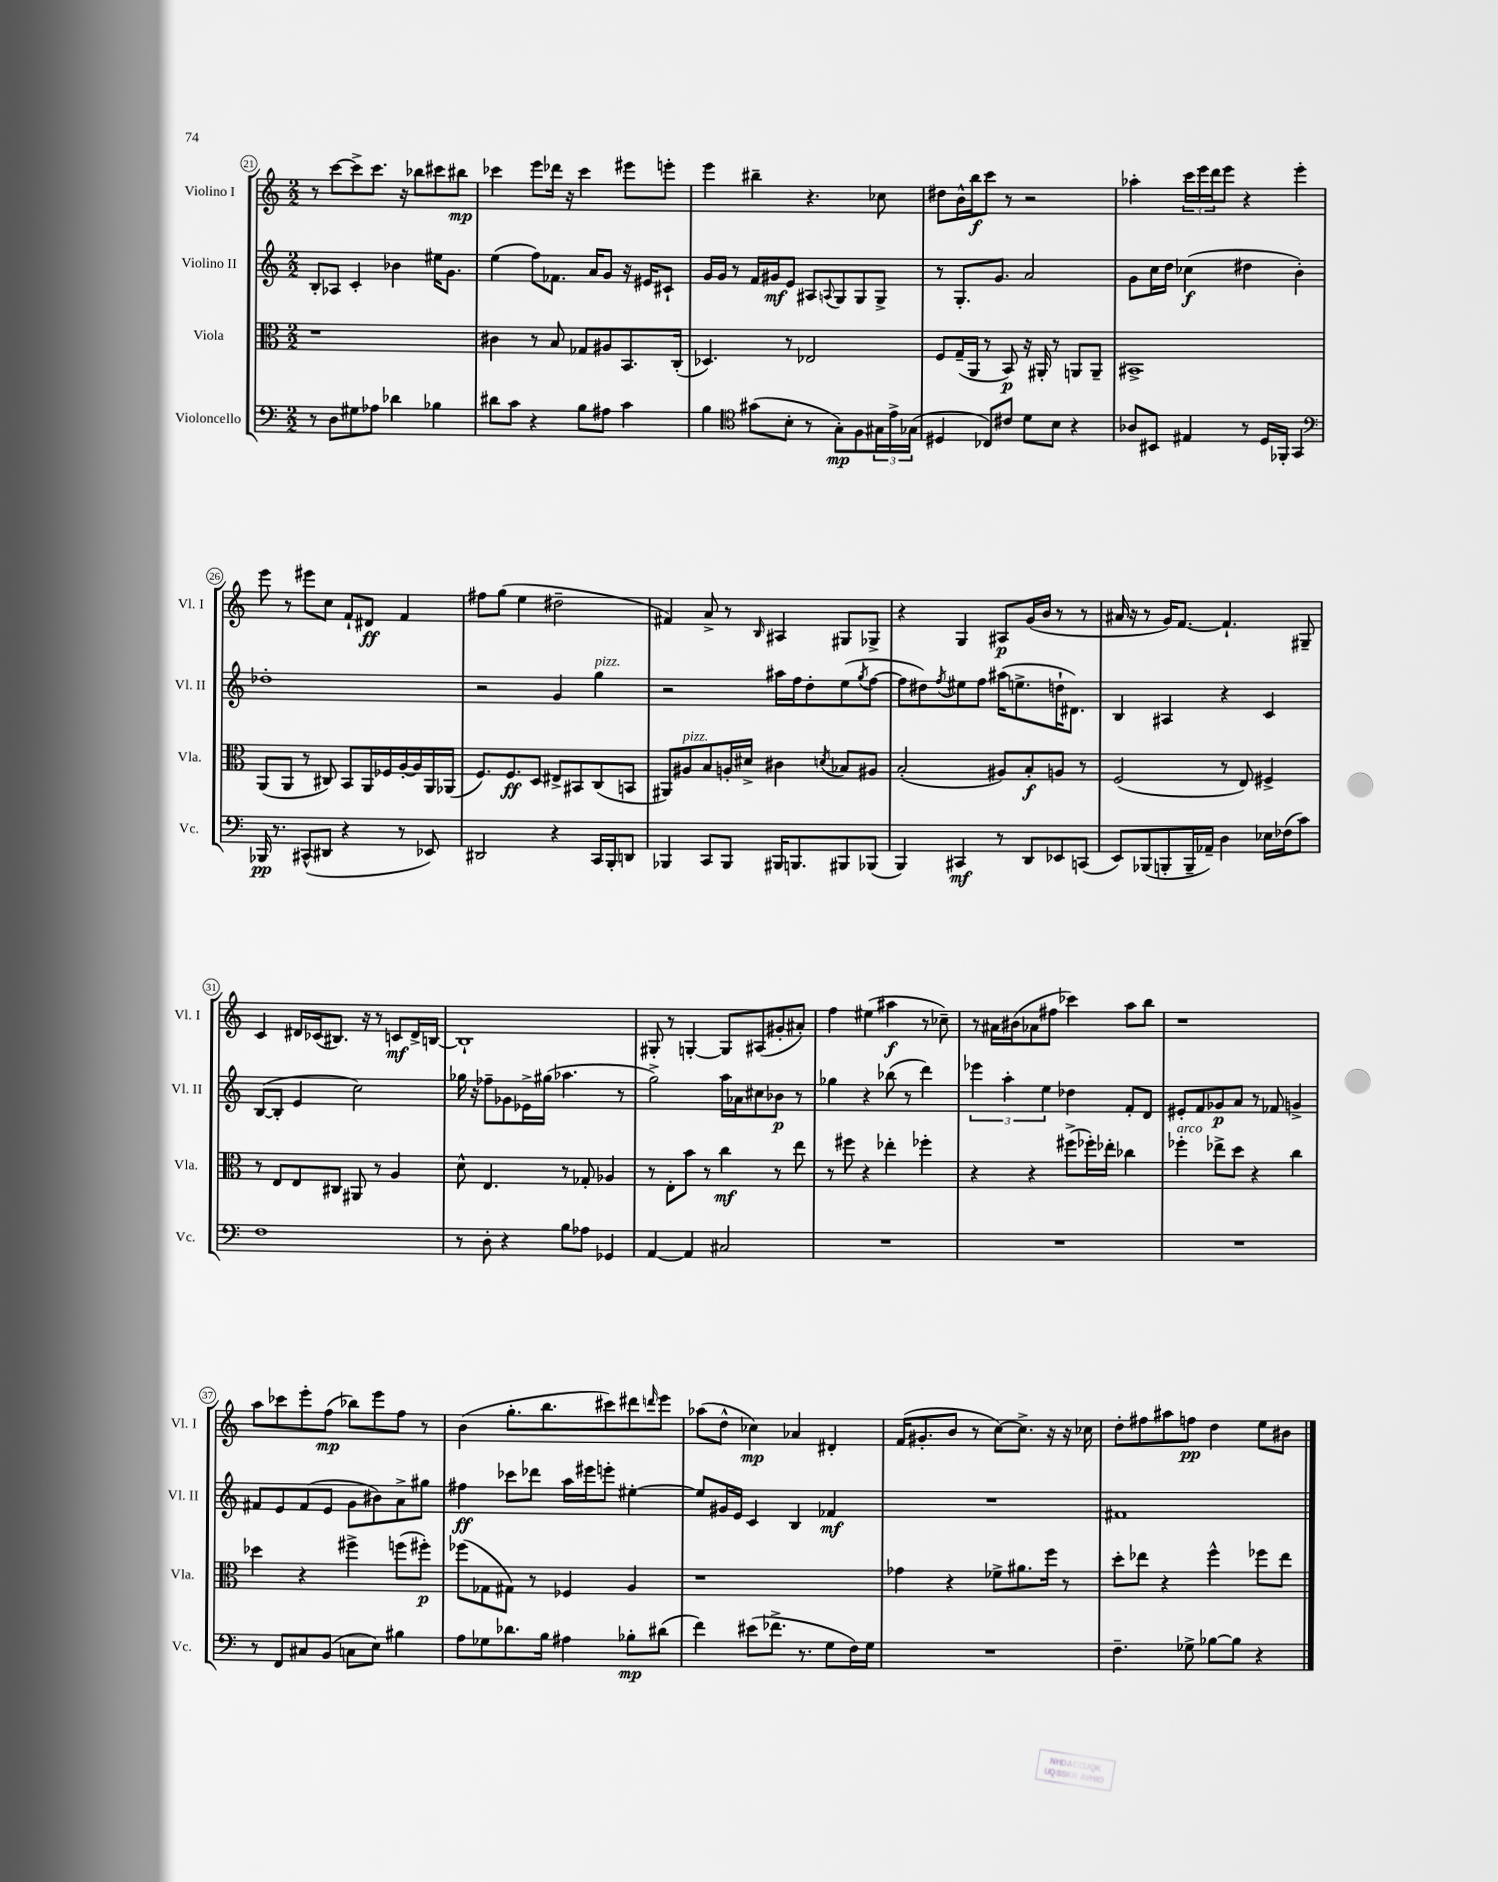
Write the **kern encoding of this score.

**kern	**dynam	**kern	**dynam	**kern	**dynam	**kern	**dynam
*part4	*part4	*part3	*part3	*part2	*part2	*part1	*part1
*staff4	*staff4	*staff3	*staff3	*staff2	*staff2	*staff1	*staff1
*I"Violoncello	*	*I"Viola	*	*I"Violino II	*	*I"Violino I	*
*I'Vc.	*	*I'Vla.	*	*I'Vl. II	*	*I'Vl. I	*
*clefF4	*	*clefC3	*	*clefG2	*	*clefG2	*
*k[]	*	*k[]	*	*k[]	*	*k[]	*
*M2/2	*	*M2/2	*	*M2/2	*	*M2/2	*
=21	=21	=21	=21	=21	=21	=21	=21
8r	.	1r	.	8B'/L	.	8r	.
8D\L	.	.	.	8A-X/J	.	[8ccc\L	.
8G#X\	.	.	.	4c'/	.	8ccc^\]	.
8A-X\J	.	.	.	.	.	8.ccc\J	.
4d-X\	.	.	.	4b-X\	.	.	.
.	.	.	.	.	.	16r	.
.	.	.	.	.	.	8bb-X\L	.
4B-X\	.	.	.	16ee#X\KL	.	8ccc#X\	.
.	.	.	.	8.g\J	.	.	.
.	.	.	.	.	.	8bb#X\J	mp
=22	=22	=22	=22	=22	=22	=22	=22
8d#X\L	.	4c#X\	.	(4ee\	.	4ccc-X\	.
8c\J	.	.	.	.	.	.	.
4r	.	8r	.	8ff\L)	.	8eee\L	.
.	.	8B/	.	8.f-X\J	.	16ddd-X\Jk	.
.	.	.	.	.	.	16r	.
8B\L	.	8G-X/L	.	.	.	4ccc-\	.
.	.	.	.	16a/KL	.	.	.
8A#X\J	.	8A#X/	.	8g/J	.	.	.
4c\	.	8.BB/	.	16r	.	8eee#X\L	.
.	.	.	.	16e#X/KL	.	.	.
.	.	.	.	8c#X`/J	.	8eeen'\J	.
.	.	(16C'/Jk	.	.	.	.	.
=23	=23	=23	=23	=23	=23	=23	=23
4B\	.	4.D-X/)	.	16g/LL	.	4eee\	.
.	.	.	.	16g/JJ	.	.	.
.	.	.	.	8r	.	.	.
*clefC4	*	*	*	*	*	*	*
(8g#X\L	.	.	.	16f/LL	.	4bb#X~\	.
.	.	.	.	16g#X/J	mf	.	.
8B'\J	.	8r	.	8e/J	.	.	.
8r	.	2E-X/	.	8A#X/L	.	4.r	.
.	.	.	.	8qqAn/	.	.	.
8G'\L)	mp	.	.	8G/	.	.	.
8F\	.	.	.	8G/	.	.	.
24G#X\L	.	.	.	8G^/J	.	8cc-X\	.
24e^\	.	.	.	.	.	.	.
(24G-X\JJ	.	.	.	.	.	.	.
=24	=24	=24	=24	=24	=24	=24	=24
4D#X/	.	8F/L	.	8r	.	8dd#X\L	.
.	.	(16G~/L	.	8.G'/L	.	16b^^\L	.
.	.	16AA/JJ	.	.	.	16bb\J	f
8C-X/L)	.	8r	.	.	.	8ccc\J	.
.	.	.	.	8.g/J	.	.	.
8c#X/J	.	8BB/)	p	.	.	8r	.
8d\L	.	16r	.	2a/	.	2r	.
.	.	16AA#X'/	.	.	.	.	.
8B\J	.	8r	.	.	.	.	.
4r	.	8AAn/L	.	.	.	.	.
.	.	8AA~/J	.	.	.	.	.
=25	=25	=25	=25	=25	=25	=25	=25
8A-X/L	.	1BB#X^	.	8g\L	.	4aa-X'\	.
8BB#X/J	.	.	.	16cc\L	.	.	.
.	.	.	.	16dd\JJ	.	.	.
4E#X/	.	.	.	(4cc-X\	f	24ccc\LL	.
.	.	.	.	.	.	24eee\	.
.	.	.	.	.	.	24ddd\J	.
.	.	.	.	.	.	8eee\J	.
8r	.	.	.	4dd#X\	.	4r	.
16D/LL	.	.	.	.	.	.	.
16FF-X'/JJ	.	.	.	.	.	.	.
4GG/	.	.	.	4b'\)	.	4eee'\	.
!!LO:LB:g=z
=26	=26	=26	=26	=26	=26	=26	=26
*clefF4	*	*	*	*	*	*	*
16BBB-X/	pp	(8AA/L	.	1dd-X'	.	8eee\	.
8.r	.	.	.	.	.	.	.
.	.	8AA/J	.	.	.	8r	.
(8CC#X^^/L	.	8r	.	.	.	8eee#X\L	.
8DD#X/J	.	8C#X/)	.	.	.	8cc\J	.
4r	.	8BB/L	.	.	.	8f`/L	.
.	.	16AA/L	.	.	.	8d#X/J	ff
.	.	16F-X/	.	.	.	.	.
8r	.	[16A'/	.	.	.	4f/	.
.	.	16A/]	.	.	.	.	.
8EE-X/)	.	16AA/	.	.	.	.	.
.	.	(16AA-X/JJ	.	.	.	.	.
=27	=27	=27	=27	=27	=27	=27	=27
2DD#X/	.	8.F/L)	.	2r	.	8ff#X\L	.
.	.	.	.	.	.	(8gg\J	.
.	.	8.F/	ff	.	.	.	.
.	.	.	.	.	.	4ee\	.
.	.	8D/J	.	.	.	.	.
4r	.	8E#X^/L	.	4g/	.	2dd#X~\	.
.	.	8BB#X/	.	.	.	.	.
!	!	!	!	!LO:TX:a:i:t=pizz.	!	!	!
16CC/LL	.	(8C/	.	4gg\	.	.	.
16BBB'/J	.	.	.	.	.	.	.
8DDn/J	.	8BBn/J	.	.	.	.	.
=28	=28	=28	=28	=28	=28	=28	=28
4BBB-X/	.	8AA#X/L)	.	2r	.	4f#X/)	.
!	!	!LO:TX:a:i:t=pizz.	!	!	!	!	!
.	.	8A#X/	.	.	.	.	.
8CC/L	.	8B/	.	.	.	8a^/	.
8BBB-/J	.	16An'/L	.	.	.	8r	.
.	.	16d#X^/JJ	.	.	.	.	.
.	.	.	.	.	.	16qqB/	.
16BBB#X/KL	.	4c#X\	.	16aa#X\LL	.	4A#X/	.
8.BBBn/	.	.	.	16ff\J	.	.	.
.	.	.	.	8dd'\	.	.	.
.	.	8qdn/	.	.	.	.	.
8BBB#X/	.	8B-X/L	.	(8ee\	.	8G#X/L	.
.	.	.	.	8qgg/	.	.	.
(8BBB-X/J	.	8A#X/J	.	[8ff\J	.	8G-X^/J	.
=29	=29	=29	=29	=29	=29	=29	=29
4BBB/)	.	(2B'/	.	8ff\L]	.	4r	.
.	.	.	.	8dd#X\)	.	.	.
.	.	.	.	8qff/	.	.	.
4CC#X/	mf	.	.	8ee#X\	.	4G/	.
.	.	.	.	8ff\J	.	.	.
8r	.	8A#X/L)	.	(16aa#X\KL	.	8A#X/L	p
.	.	.	.	8.een^\	.	.	.
8DD/L	.	8B'/	f	.	.	(16g/L	.
.	.	.	.	.	.	16b/JJ	.
8EE-X/	.	8An/J	.	16ddn`\K	.	8r	.
.	.	.	.	8.d#X\J)	.	.	.
(8CCn/J	.	8r	.	.	.	8r	.
=30	=30	=30	=30	=30	=30	=30	=30
8EE/L)	.	(2F/	.	4B/	.	16a#X/	.
.	.	.	.	.	.	16r	.
(8BBB-X/	.	.	.	.	.	8r	.
8BBBn'/	.	.	.	4A#X/	.	16g/KL)	.
.	.	.	.	.	.	[8.f/J	.
16BBB~/L	.	.	.	.	.	.	.
16AA-X~/JJ)	.	.	.	.	.	.	.
4D\	.	8r	.	4r	.	4.f`/]	.
.	.	8E/)	.	.	.	.	.
16E-X\LL	.	4F#X^/	.	4c/	.	.	.
(16F-X\J	.	.	.	.	.	.	.
8c\J)	.	.	.	.	.	8G#X~/	.
!!LO:LB:g=z
=31	=31	=31	=31	=31	=31	=31	=31
1F	.	8r	.	([8B/L	.	4c/	.
.	.	8E/L	.	8B'/J]	.	.	.
.	.	8E/	.	4e/	.	16d#X/LL	.
.	.	.	.	.	.	(16c-X/J	.
.	.	8C#X/J	.	.	.	8.B#X/J)	.
.	.	8AA#X/	.	2cc\)	.	.	.
.	.	.	.	.	.	16r	.
.	.	8r	.	.	.	8r	.
.	.	4A/	.	.	.	8cn/L	mf
.	.	.	.	.	.	16d#^/L	.
.	.	.	.	.	.	[16Bn/JJ	.
=32	=32	=32	=32	=32	=32	=32	=32
8r	.	8d^^\	.	16gg-X\	.	1B`]	.
.	.	.	.	16r	.	.	.
8D'\	.	4.E/	.	8ff-X~\L	.	.	.
4r	.	.	.	8g-X\	.	.	.
.	.	.	.	16e-X^\L	.	.	.
.	.	.	.	(16gg#X\JJ	.	.	.
8B\L	.	8r	.	4.aa-X\	.	.	.
8A-X\J	.	8G-X'/	.	.	.	.	.
4GG-X/	.	4A-X/	.	.	.	.	.
.	.	.	.	8r	.	.	.
=33	=33	=33	=33	=33	=33	=33	=33
[4AA/	.	8r	.	2gg^\)	.	8G#X'/	.
.	.	8E'\L	.	.	.	8r	.
4AA/]	.	8b\J	.	.	.	[4Gn'/	.
.	.	8r	.	.	.	.	.
2C#X/	.	4cc\	mf	16aa\LL	.	8G/L]	.
.	.	.	.	16a-X\J	.	.	.
.	.	.	.	8cc#X\	.	(8A#X/	.
.	.	8r	.	8b-X\J	p	8g#X'/	.
.	.	8ee\	.	8r	.	8a#X'/J)	.
=34	=34	=34	=34	=34	=34	=34	=34
1r	.	8r	.	4gg-X\	.	4ff\	.
.	.	8ff#X\	.	.	.	.	.
.	.	4r	.	4r	.	(4ee#X\	.
.	.	4ee-X'\	.	(8bb-X\	.	4aa#X\	f
.	.	.	.	8r	.	.	.
.	.	4ff-X'\	.	4ddd\)	.	8r	.
.	.	.	.	.	.	8cc-X~\)	.
=35	=35	=35	=35	=35	=35	=35	=35
1r	.	4r	.	6eee-X\	.	8r	.
.	.	.	.	.	.	16a#X\LL	.
.	.	.	.	6aa'\	.	.	.
.	.	.	.	.	.	(16b#X\J	.
.	.	4r	.	.	.	8a-X\	.
.	.	.	.	6ee\	.	.	.
.	.	.	.	.	.	8ff#X\J	.
.	.	(8ff#X^\L	.	4dd-X\	.	4ccc-X\)	.
.	.	16ff-X'\L)	.	.	.	.	.
.	.	16ee-X'\JJ	.	.	.	.	.
.	.	4cc-X\	.	8f'/L	.	8aa\L	.
.	.	.	.	8d/J	.	8bb\J	.
=36	=36	=36	=36	=36	=36	=36	=36
!	!	!LO:TX:a:i:t=arco	!	!	!	!	!
1r	.	4ff-X'\	.	8e#X'/L	.	1r	.
.	.	.	.	8f/	.	.	.
.	.	8ee-X^\L	.	8g-X/	p	.	.
.	.	8dd\J	.	8a/J	.	.	.
.	.	4r	.	8r	.	.	.
.	.	.	.	8f-X/	.	.	.
.	.	4cc\	.	4gn^/	.	.	.
!!LO:LB:g=z
=37	=37	=37	=37	=37	=37	=37	=37
8r	.	4dd-X\	.	8f#X/L	.	8aa\L	.
8FF/L	.	.	.	8e/	.	8ccc-X\	.
8C#X/	.	4r	.	(8f#/	.	8eee'\	.
(8BB/J	.	.	.	8e/J	.	(8ff\J	mp
8Cn\L	.	4ff#X^\	.	8g\L	.	8bb-X\L)	.
8E\J)	.	.	.	8b#X\)	.	8eee\	.
4B#X\	.	(8ffn\L	.	8a^\	.	8ff\J	.
.	.	8ff#X'\J)	p	8gg#X\J	.	8r	.
=38	=38	=38	=38	=38	=38	=38	=38
8A\L	.	(8ff-X\L	.	4ff#X\	ff	(4b\	.
8G-X\	.	8G-X\	.	.	.	.	.
8.d-X\	.	8G#X\J)	.	8ccc-X\L	.	8.gg'\L	.
.	.	8r	.	8ddd-X\J	.	.	.
16B\Jk	.	.	.	.	.	8.bb\	.
4A#X\	.	4F-X/	.	16aa\LL	.	.	.
.	.	.	.	16eee#X\J	.	.	.
.	.	.	.	8eeen'\J	.	8ccc#X\)	.
8B-X'\L	mp	4A/	.	[4ee#X'\	.	8ddd#X\	.
.	.	.	.	.	.	16qqdddn/	.
(8d#X\J	.	.	.	.	.	8eee\J	.
=39	=39	=39	=39	=39	=39	=39	=39
4f\)	.	1r	.	8ee#/L]	.	(8aa-X\L	.
.	.	.	.	16g#X/L	.	8dd^^\J	.
.	.	.	.	16e/JJ	.	.	.
(8e#X\L	.	.	.	4c/	.	4cc-X\)	mp
8.f-X^\J	.	.	.	.	.	.	.
.	.	.	.	4B/	.	4a-X/	.
8.r	.	.	.	.	.	.	.
8G\L	.	.	.	4f-X/	mf	4d#X'/	.
16F\L)	.	.	.	.	.	.	.
16G\JJ	.	.	.	.	.	.	.
=40	=40	=40	=40	=40	=40	=40	=40
1r	.	4g-X\	.	1r	.	(16f/KL	.
.	.	.	.	.	.	8.g#X'/	.
.	.	4r	.	.	.	8b/J	.
.	.	.	.	.	.	8r	.
.	.	8f-X^\L	.	.	.	[8cc\L)	.
.	.	8.a#X\	.	.	.	8.cc^\J]	.
.	.	16ff\Jk	.	.	.	16r	.
.	.	8r	.	.	.	16r	.
.	.	.	.	.	.	16cc-X\	.
=41	=41	=41	=41	=41	=41	=41	=41
4.F~\	.	8dd'\L	.	1f#X	.	8dd'\L	.
.	.	8ee-X\J	.	.	.	8ff#X\	.
.	.	4r	.	.	.	8aa#X\	.
8G-X^\	.	.	.	.	.	8ffn\J	pp
[8B-X\L	.	4ff^^\	.	.	.	4dd\	.
8B-\J]	.	.	.	.	.	.	.
4r	.	8ff-X\L	.	.	.	8ee\L	.
.	.	8ee-\J	.	.	.	8b#X\J	.
==	==	==	==	==	==	==	==
*-	*-	*-	*-	*-	*-	*-	*-
